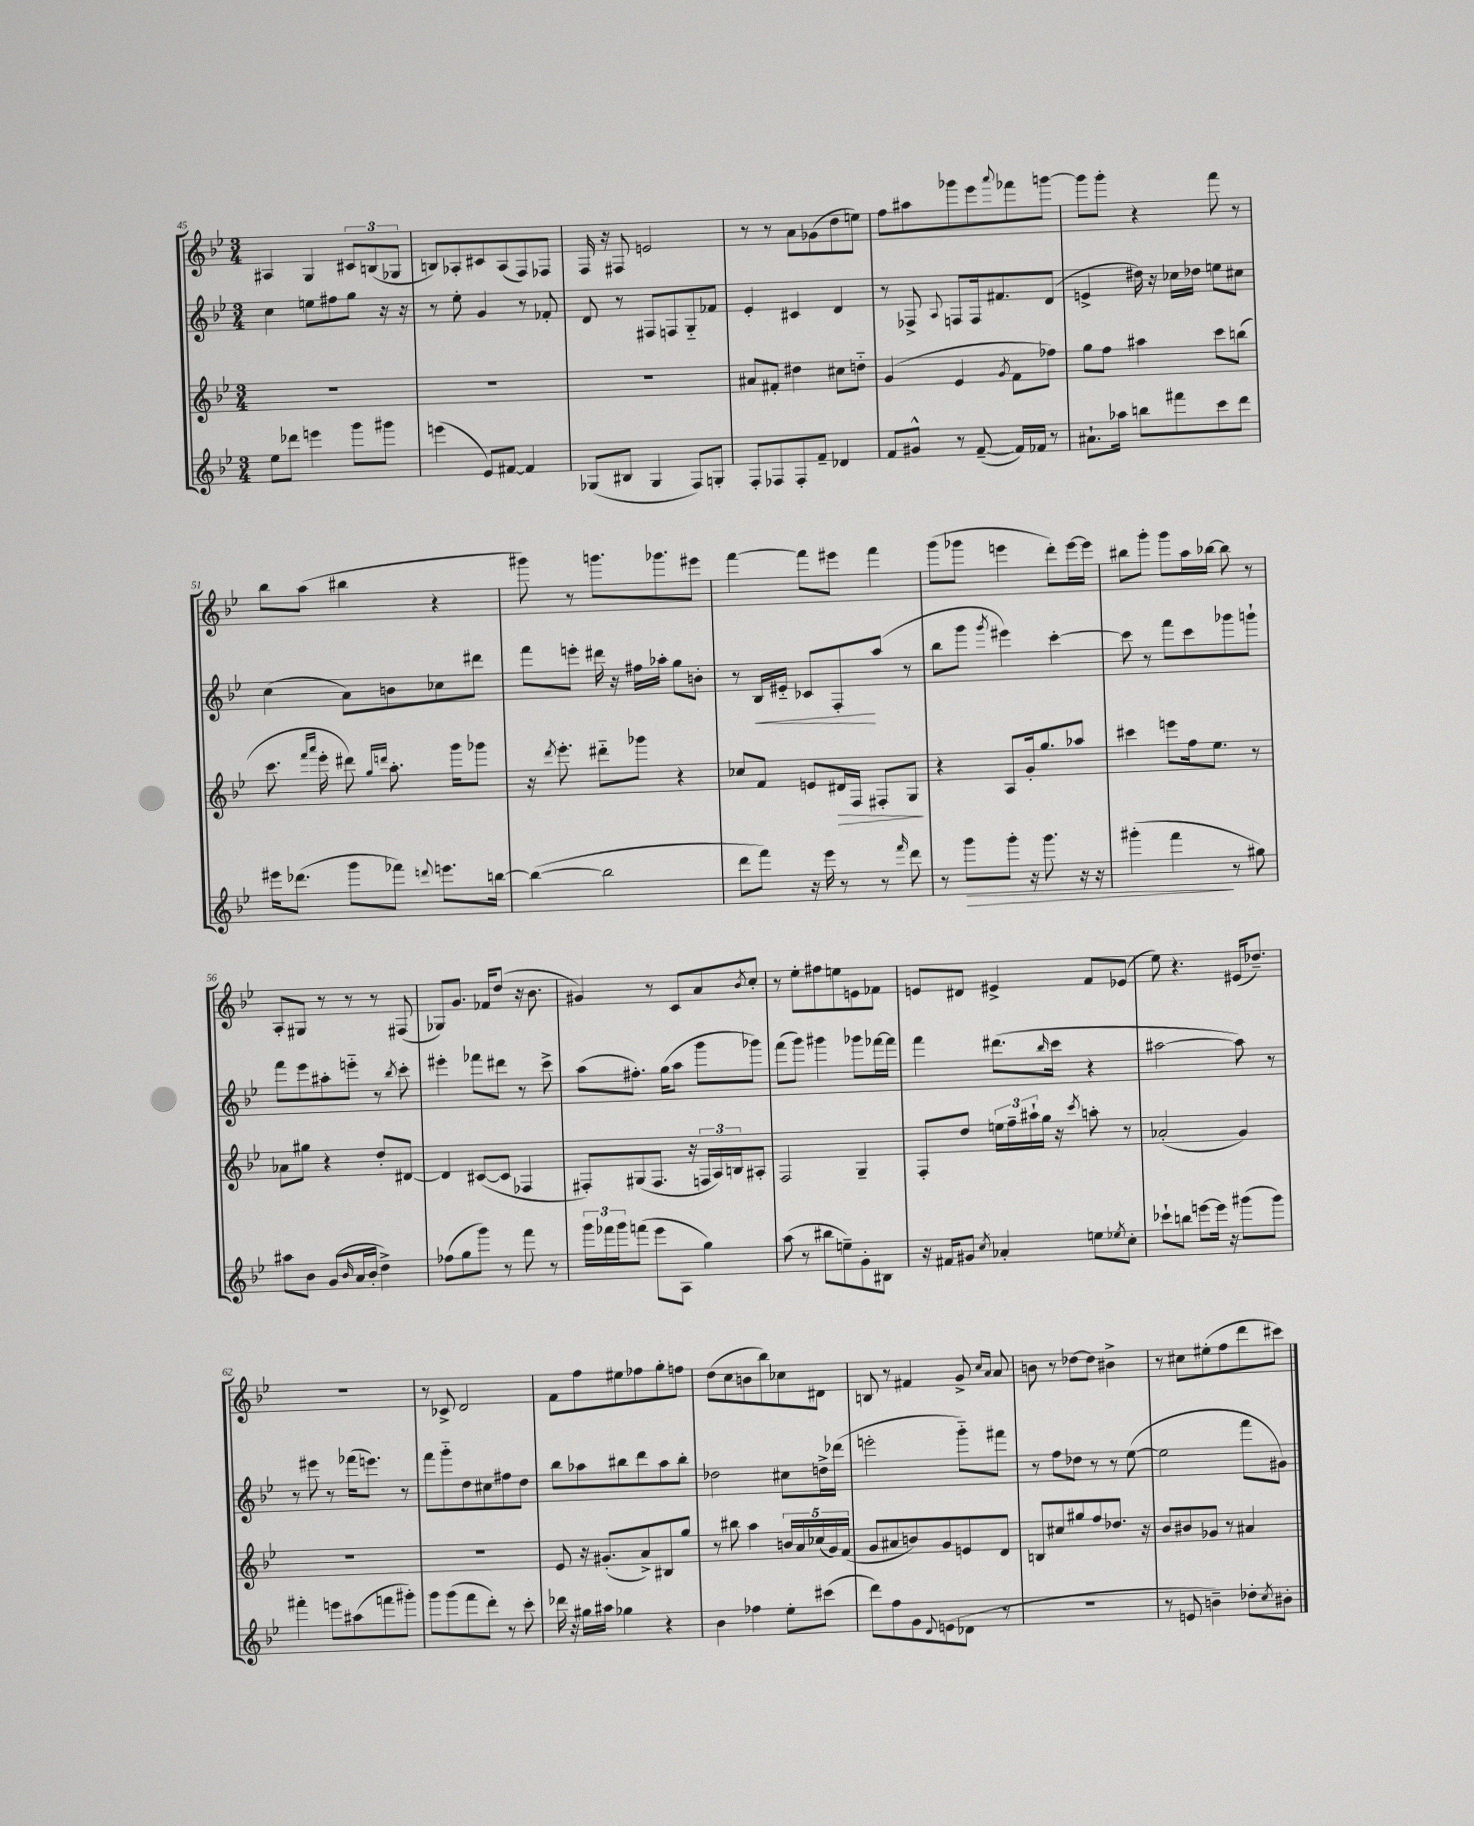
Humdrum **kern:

**kern	**dynam	**kern	**dynam	**kern	**dynam	**kern
*part4	*part4	*part3	*part3	*part2	*part2	*part1
*staff4	*staff4	*staff3	*staff3	*staff2	*staff2	*staff1
*clefG2	*	*clefG2	*	*clefG2	*	*clefG2
*k[b-e-]	*	*k[b-e-]	*	*k[b-e-]	*	*k[b-e-]
*M3/4	*	*M3/4	*	*M3/4	*	*M3/4
=45	=45	=45	=45	=45	=45	=45
8ee-\L	.	2.r	.	4cc\	.	4A#X/
8ddd-X\J	.	.	.	.	.	.
4eeen\	.	.	.	8een\L	.	4G/
.	.	.	.	8ff#X\	.	.
8ggg\L	.	.	.	8gg\J	.	12c#X/L
.	.	.	.	.	.	(12Bn/
8ggg#X\J	.	.	.	16r	.	.
.	.	.	.	.	.	12G-X/J
.	.	.	.	16r	.	.
=46	=46	=46	=46	=46	=46	=46
(4eeen\	.	2.r	.	8r	.	8Bn/L)
.	.	.	.	8ee-'\	.	8A-X'/
8e-/L)	.	.	.	4g/	.	8c#X/
[8f#X/J	.	.	.	.	.	(8A-/
4f#/]	.	.	.	8r	.	8F/)
.	.	.	.	8f-X'/	.	8F-X/J
=47	=47	=47	=47	=47	=47	=47
(8G-X/L	.	2.r	.	8d/	.	16F/
.	.	.	.	.	.	16r
8B#X/J	.	.	.	8r	.	8F#X/
4G-/	.	.	.	8F#X/L	.	2en/
.	.	.	.	8Fn/	.	.
8F/L)	.	.	.	8G/	.	.
8Gn'/J	.	.	.	8f-X/J	.	.
=48	=48	=48	=48	=48	=48	=48
8F'/L	.	8a#X/L	.	4e-'/	.	8r
8F-X/	.	8f#X'/J	.	.	.	8r
8F-'/	.	4dd#X\	.	4c#X/	.	8a\L
8f~/J	.	.	.	.	.	(8g-X\
4d-X/	.	8cc#X\L	.	4d/	.	8dd\
.	.	8ddn\J	.	.	.	8een\J)
=49	=49	=49	=49	=49	=49	=49
8f/L	.	(4g/	.	8r	.	8ff\L
8g#X^^/J	.	.	.	8F-X^/	.	8aa#X\
.	.	.	.	8qqA/	.	.
8r	.	4e-/	.	8Fn/L	.	8ggg-X\
([8f~/	.	.	.	16F/k	.	8eee-\
.	.	.	.	8.f#X/	.	.
.	.	8qg/	.	.	.	8qqaaa/
16f/LL])	.	8f\L	.	.	.	8fff-X\
16f-X/JJ	.	.	.	.	.	.
8r	.	8ff-X\J)	.	(8d/J	.	[8gggn\J
=50	=50	=50	=50	=50	=50	=50
8.a#X`\L	.	8gg\L	.	4en^/	.	8ggg\L]
.	.	8ff\J	.	.	.	8ggg'\J
16aa-X\Jk	.	.	.	.	.	.
8bbn\L	.	4aa#X\	.	16dd#X\)	.	4r
.	.	.	.	16r	.	.
8fff#X\	.	.	.	16cc-X\LL	.	.
.	.	.	.	16dd-X\JJ	.	.
8ccc\	.	8ccc\L	.	8een\L	.	8fff\
8ddd\J	.	(8bbn\J	.	8cc#X\J	.	8r
!!LO:LB:g=z
=51	=51	=51	=51	=51	=51	=51
16eee#X\KL	.	8.ccc\	.	(4cc\	.	8bb-\L
(8.ddd-X\J	.	.	.	.	.	.
.	.	.	.	.	.	(8aa\J
.	.	16qqfff/LL	.	.	.	.
.	.	16qqaaa/JJ	.	.	.	.
.	.	16eee-'\	.	.	.	.
8ggg\L	.	8ddd#X\)	.	8a\L)	.	4bb#X\
.	.	16qqgg/LL	.	.	.	.
.	.	16qqdddn/JJ	.	.	.	.
8fff-X\J)	.	8.aa'\	.	8bn\	.	.
8qqdddn/	.	.	.	.	.	.
8.eeen\L	.	.	.	8cc-X\	.	4r
.	.	16ggg\KL	.	.	.	.
.	.	8ggg-X\J	.	8ddd#X\J	.	.
[16bbn\Jk	.	.	.	.	.	.
=52	=52	=52	=52	=52	=52	=52
(4bb\_	.	16r	.	8fff\L	.	8ggg#X\)
.	.	8qddd/	.	.	.	.
.	.	8.eee-'\	.	.	.	.
.	.	.	.	8eeen'\J	.	8r
2bb\]	.	8ddd#X\L	.	16ddd#X\	.	8.gggn\L
.	.	.	.	16r	.	.
.	.	8ggg-X\J	.	16ff#X\LL	.	.
.	.	.	.	16aa-X'\JJ	.	8.ggg-X\
.	.	4r	.	8gg\L	.	.
.	.	.	.	8bn'\J	.	8eee#X\J
=53	=53	=53	=53	=53	=53	=53
8ddd\L	.	8cc-X/L	.	8r	.	[4fff\
!	!	!	!	!	!LO:HP:b	!
8fff\J)	.	8f/J	.	16B-/LL	<	.
.	.	.	.	16e#X/JJ	.	.
16r	.	8en/L	.	8c-X/L	.	8fff\L]
16eee-\	.	.	.	.	.	.
!	!	!	!LO:HP:b	!	!	!
8r	.	16d#X/L	>	8F'/	.	8eee#X\J
.	.	16F/JJ	.	.	.	.
8r	.	8F#X'/L	.	(8aa/J	[	4fff\
16qqfff/	.	.	.	.	.	.
8ddd\	.	8G/J	.	8r	.	.
.	.	.	]	.	.	.
=54	=54	=54	=54	=54	=54	=54
8r	.	4r	.	8bb-\L	.	(8ggg\L
!	!LO:HP:b	!	!	!	!	!
8ggg\L	>	.	.	8ggg\J	.	8ggg-X\J
.	.	.	.	8qggg/	.	.
8ggg'\J	.	8A/L	.	4eee#X\)	.	4eeen\
16r	.	16g'/k	.	.	.	.
8.ggg\	.	8.gg/	.	.	.	.
.	.	.	.	[4ccc'\	.	8ddd'\L)
16r	.	8aa-X/J	.	.	.	[16eee\L
16r	.	.	.	.	.	16eee\JJ]
=55	=55	=55	=55	=55	=55	=55
(4ggg#X'\	.	4ccc#X\	.	8ccc\]	.	8bb#X\L
.	.	.	.	8r	.	8ggg'\J
4fff\	.	8eeen\L	.	8fff\L	.	8ggg\L
.	.	16ff\k	.	8ccc\	.	16aa\L
.	.	8.ee-\J	.	.	.	[16bb-X\JJ
8r	]	.	.	8ggg-X\	.	8bb-\]
8gg#X\)	.	8r	.	8gggn`\J	.	8r
!!LO:LB:g=z
=56	=56	=56	=56	=56	=56	=56
8aa#X\L	.	8a-X\L	.	8fff\L	.	8A'/L
8b-\J	.	8gg#X\J	.	8eee-\	.	8G#X/J
(8g/L	.	4r	.	8aa#X'\	.	8r
16qqb-/	.	.	.	.	.	.
16a/L	.	.	.	8eeen\J	.	8r
16b-'/JJ	.	.	.	.	.	.
4dd^\)	.	8dd'/L	.	8r	.	8r
.	.	.	.	8qbb-/	.	.
.	.	[8d#X/J	.	8ccc'\	.	(8F#X/
=57	=57	=57	=57	=57	=57	=57
(8ff-X\L	.	4d#/]	.	4eee#X'\	.	8G-X/L)
8gg\	.	.	.	.	.	8.g/J
8ggg\J)	.	([8c#X/L	.	8fff-X\L	.	.
.	.	.	.	.	.	16f-X/KL
8r	.	8c#/J]	.	8ddd#X\J	.	(8dd/J
8fff\	.	4F-X/	.	8r	.	16r
.	.	.	.	.	.	8.b-\
8r	.	.	.	8ccc^\	.	.
=58	=58	=58	=58	=58	=58	=58
24ggg\LL	.	8F#X'/L)	.	(8aa\L	.	4g#X/)
24fff-X\	.	.	.	.	.	.
24ggg\J	.	.	.	.	.	.
(8fffn\J	.	(8G#X/	.	8.ff#X'\J)	.	.
8eee-\L	.	8.F#/J	.	.	.	8r
.	.	.	.	(16gg\KL	.	.
8A\J	.	.	.	8aa\J	.	8c/L
.	.	16r	.	.	.	.
4gg\)	.	24Fn/LL	.	8ggg\L	.	8a/
.	.	24A/)	.	.	.	.
.	.	24Bn/J	.	.	.	.
.	.	.	.	.	.	8qb-/
.	.	8A#X'/J	.	8ggg-X\J)	.	8cc'/J
=59	=59	=59	=59	=59	=59	=59
(8aa\	.	2F/	.	(8fff\L	.	8r
8r	.	.	.	8ggg\J)	.	8ee-'\L
8bb#X\L	.	.	.	4ggg#X\	.	8ff#X\
8een~\)	.	.	.	.	.	8een\
8g'\	.	4G~/	.	8ggg-X\L	.	8en\
8B#X\J	.	.	.	[16fff-X\L	.	8f-X\J
.	.	.	.	16fff-\JJ]	.	.
=60	=60	=60	=60	=60	=60	=60
16r	.	8F'/L	.	4fff\	.	8en/L
16f#X/KL	.	.	.	.	.	.
8g#X/J	.	8dd/J	.	.	.	8d#X/J
8qcc/	.	.	.	.	.	.
4a-X'/	.	24een\LL	.	(8.ddd#X\L	.	4e#X^/
.	.	24ff~\	.	.	.	.
.	.	24aa#X`\	.	.	.	.
.	.	16gg\JJ	.	.	.	.
.	.	.	.	16qqbb-/	.	.
.	.	16r	.	16ccc\Jk	.	.
.	.	8qccc/	.	.	.	.
8een\L	.	8aan'\	.	4r	.	8f/L
8qee-X/	.	.	.	.	.	.
8cc'\J	.	8r	.	.	.	(8e-X/J
=61	=61	=61	=61	=61	=61	=61
8ccc-X`\L	.	(2a-X'/	.	[2aa#X\	.	8ee-\)
8bbn\J	.	.	.	.	.	4.r
[8eeen\L	.	.	.	.	.	.
16eee\Jk]	.	.	.	.	.	.
16r	.	.	.	.	.	.
(8ggg#X\L	.	4g/)	.	8aa#\])	.	(16e#X/KL
.	.	.	.	.	.	8.dd-X~/J)
8ggg#\J)	.	.	.	8r	.	.
!!LO:LB:g=z
=62	=62	=62	=62	=62	=62	=62
4fff#X'\	.	2.r	.	8r	.	2.r
.	.	.	.	8eee#X\	.	.
8eeen\L	.	.	.	8r	.	.
(8aa#X\	.	.	.	(16fff-X\KL	.	.
.	.	.	.	8.eeen\J)	.	.
8fffn\	.	.	.	.	.	.
8ggg#X'\J)	.	.	.	8r	.	.
=63	=63	=63	=63	=63	=63	=63
8ggg\L	.	2.r	.	8fff\L	.	8r
(8ggg\	.	.	.	8ggg\	.	8c-X^/
8fff\	.	.	.	8dd\	.	2d/
8ddd'\J)	.	.	.	8cc#X\	.	.
8r	.	.	.	8ff#X\	.	.
8ccc'\	.	.	.	8dd\J	.	.
=64	=64	=64	=64	=64	=64	=64
16ddd-X\	.	8e-/	.	8bb-\L	.	8f\L
16r	.	.	.	.	.	.
16gg#X\LL	.	16r	.	8aa-X\	.	8ff\
16aa#X\JJ	.	(8.g#X'/L	.	.	.	.
4gg-X\	.	.	.	8bb#X\	.	8ee#X\
.	.	8a^/)	.	8ddd\	.	8ff-X\
4r	.	8B#X/	.	8aa-\	.	8gg'\
.	.	8gg/J	.	8bb#'\J	.	8ffn\J
=65	=65	=65	=65	=65	=65	=65
4b-\	.	8r	.	2dd-X\	.	(8dd\L
.	.	8bb#X\	.	.	.	8cc\
4ff-X\	.	4aa\	.	.	.	8bn\
.	.	.	.	.	.	8bb-\)
8ee-'\L	.	20bn/LL	.	8cc#X\L	.	8cc-X\
.	.	20a/	.	.	.	.
.	.	(20cc-X/	.	.	.	.
(8ccc#X\J	.	.	.	16ddn^\L	.	8d#X\J
.	.	20g/)	.	.	.	.
.	.	.	.	(16ddd-X\JJ	.	.
.	.	(20f/JJ	.	.	.	.
=66	=66	=66	=66	=66	=66	=66
8ddd\L)	.	8g/L	.	2eeen'\	.	8Bn/
8ff\	.	8a#X/	.	.	.	8r
8g\	.	8bn/)	.	.	.	4f#X/
8qqd/	.	.	.	.	.	.
(8en\	.	8g/	.	.	.	.
8d-X\J	.	8en/	.	8ggg\L)	.	8g^/
.	.	.	.	.	.	16qqcc/LL
.	.	.	.	.	.	16qqa/JJ
8r	.	8d/J	.	8fff#X\J	.	8a/
=67	=67	=67	=67	=67	=67	=67
2.r	.	8Bn/L	.	8r	.	8bn\
.	.	8cc#X/	.	8ff\L	.	8r
.	.	8gg#X/	.	8dd-X\J	.	[8dd-X\L
.	.	8ff/	.	8r	.	8dd-\J]
.	.	8.dd-X/J	.	8r	.	4b#X^\
.	.	.	.	([8ee-\	.	.
.	.	16r	.	.	.	.
=68	=68	=68	=68	=68	=68	=68
8r	.	8b-/L	.	2ee-\]	.	8r
8en/	.	8b#X/	.	.	.	8cc#X\L
4bn~\)	.	8g-X/J	.	.	.	(8ee#X'\
.	.	8r	.	.	.	8ff\
8dd-X'\L	.	4a#X/	.	8fff\L	.	8ddd\
8qcc/	.	.	.	.	.	.
8b#X'\J	.	.	.	8g#X\J)	.	8ccc#X\J)
==	==	==	==	==	==	==
*-	*-	*-	*-	*-	*-	*-
